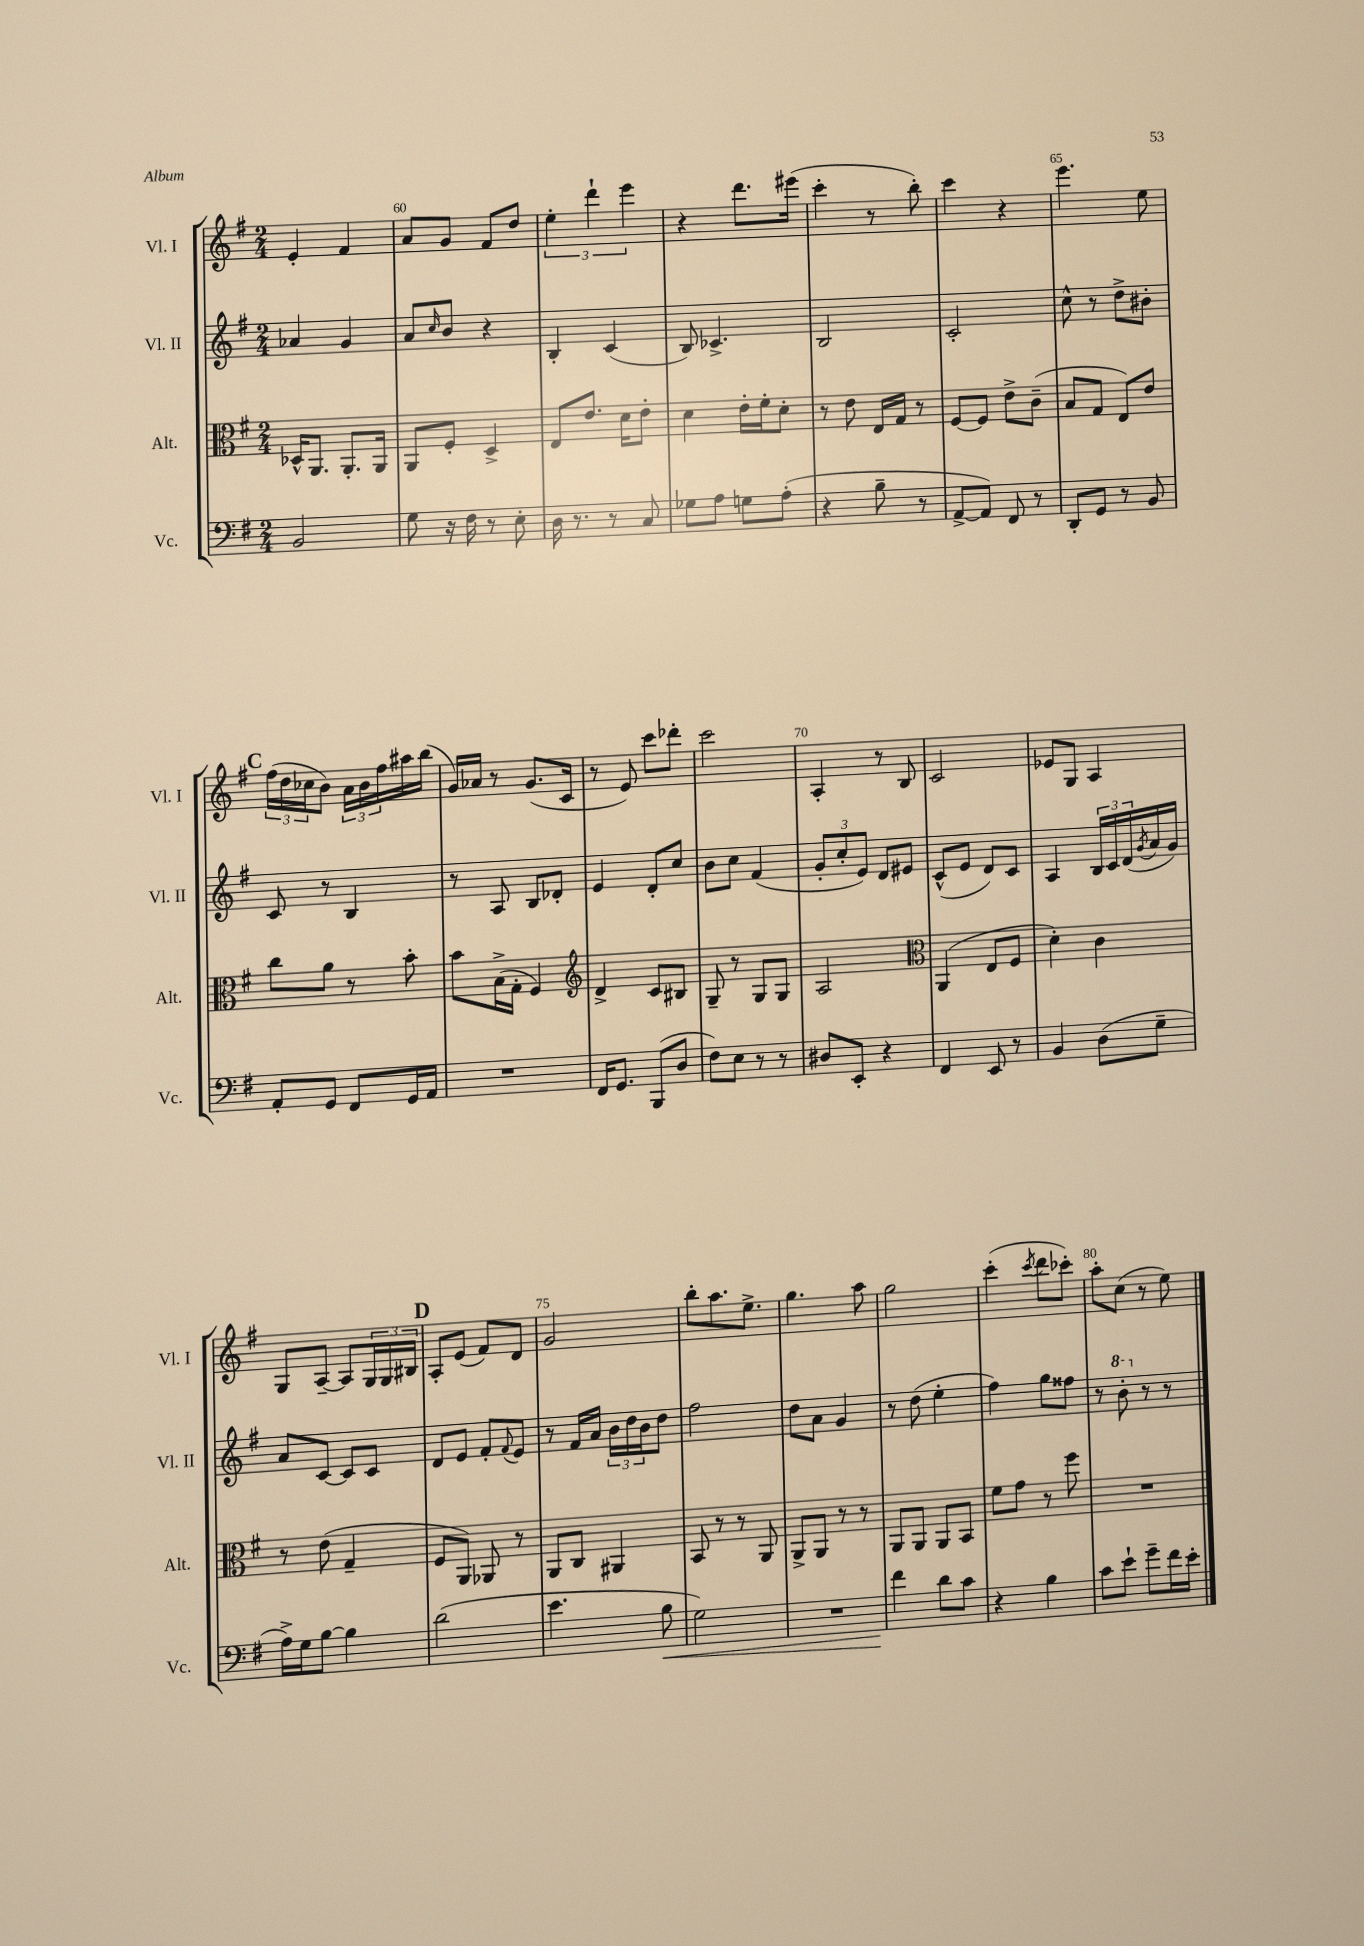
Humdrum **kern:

**kern	**kern	**kern	**kern
*staff4	*staff3	*staff2	*staff1
*clefF4	*clefC3	*clefG2	*clefG2
*k[f#]	*k[f#]	*k[f#]	*k[f#]
*M2/4	*M2/4	*M2/4	*M2/4
2BB	16D-^^	4a-	4e'
.	8.AA	.	.
.	8.AA'	4g	4f#
.	16AA	.	.
=	=	=	=
8G	8AA	8a	8a
.	.	16qqcc	.
16r	8F#'	8b	8g
16F#	.	.	.
8r	4D^	4r	8f#
8E'	.	.	8dd
=	=	=	=
16D	8E	4B'	6ee'
8.r	.	.	.
.	8.e	.	.
.	.	.	6ddd`
8r	.	(4c	.
.	16d	.	.
.	.	.	6eee
8C	8e'	.	.
=	=	=	=
8G-	4d	8B)	4r
8A	.	4.c-^	.
8G	16e'	.	8.ddd
.	16f#'	.	.
(8A'	8d'	.	.
.	.	.	(16eee#
=	=	=	=
4r	8r	2B	4ccc'
.	8e	.	.
8B~	16E	.	8r
.	16G	.	.
8r	8r	.	8bb')
=	=	=	=
[8AA^	[8F#	2c'	4ccc
8AA])	8F#]	.	.
8FF#	8e^	.	4r
8r	(8c~	.	.
=	=	=	=
8DD'	8B	8cc^^	4.eee
8GG	8G	8r	.
8r	8E)	8dd^	.
8BB	8e	8b#'	8ee
=	=	=	=
8AA'	8cc	8c	(24ff#
.	.	.	24dd
.	.	.	24cc-
8GG	8a	8r	8b)
8FF#	8r	4B	24a
.	.	.	24b
.	.	.	24ff#
16GG	8b'	.	16aa#
16AA	.	.	(16bb
=	=	=	=
2r	8b	8r	16g)
.	.	.	16a-
.	(16B^	8A	8r
.	16G'	.	.
.	4F#)	8B	(8.g
.	.	8d-'	.
.	.	.	16c
=	=	=	=
*	*clefG2	*	*
16FF#	4d^	4e	8r
8.GG	.	.	.
.	.	.	8e)
(8BBB	8c	8d'	8ccc
8D	8B#	8cc	8ddd-'
=	=	=	=
8F#)	8G~	8b	2ccc
8E	8r	8cc	.
8r	8G	(4f#	.
8r	8G	.	.
=	=	=	=
8D#	2A	12g'	4A'
.	.	12cc'	.
8EE'	.	.	.
.	.	12e)	.
4r	.	8d	8r
.	.	8e#	8B
=	=	=	=
*	*clefC3	*	*
4FF#	(4AA	(8c^^	2c
.	.	8e	.
8EE	8E	8d)	.
8r	8F#	8c	.
=	=	=	=
4BB	4d')	4A	8e-
.	.	.	8G
(8D	4c	24B	4A
.	.	24c	.
.	.	(24d	.
.	.	8qg	.
8G~	.	16a	.
.	.	16g)	.
=	=	=	=
16A^)	8r	8a	8G
16G	.	.	.
[8B	(8e	[8c	[8A~
4B]	4G~	8c]	8A]
.	.	8c	24G
.	.	.	24G
.	.	.	24B#
=	=	=	=
(2d	8F#	8d	8A'
.	8AA)	8e	(8e
.	8AA-	8f#'	8f#)
.	.	8qqf#	.
.	8r	8e	8d
=	=	=	=
4.e	8AA	8r	2g
.	8C	16f#	.
.	.	16a	.
.	4AA#	24b	.
.	.	24dd	.
.	.	24b	.
8B	.	8dd	.
=	=	=	=
2G)	8BB	2ff#	8bb'
.	8r	.	8.aa
.	8r	.	.
.	.	.	8.ee^
.	8AA	.	.
=	=	=	=
2r	8AA^	8dd	4.gg
.	8AA	8a	.
.	8r	4g	.
.	8r	.	8aa
=	=	=	=
4f#	8AA	8r	2gg
.	8AA	(8dd	.
8d	8AA	4ee'	.
8c	8BB	.	.
=	=	=	=
4r	8f#	4ff#)	(4ccc'
.	8g	.	.
.	.	.	8qccc
4B	8r	8gg	8ddd
.	8ff#	8ff##	8ccc-')
=	=	=	=
8c	2r	8r	8aa'
8e`	.	8bb'	(8cc
8g~	.	8r	8r
16f#	.	8r	8ee)
16e'	.	.	.
==	==	==	==
*-	*-	*-	*-
